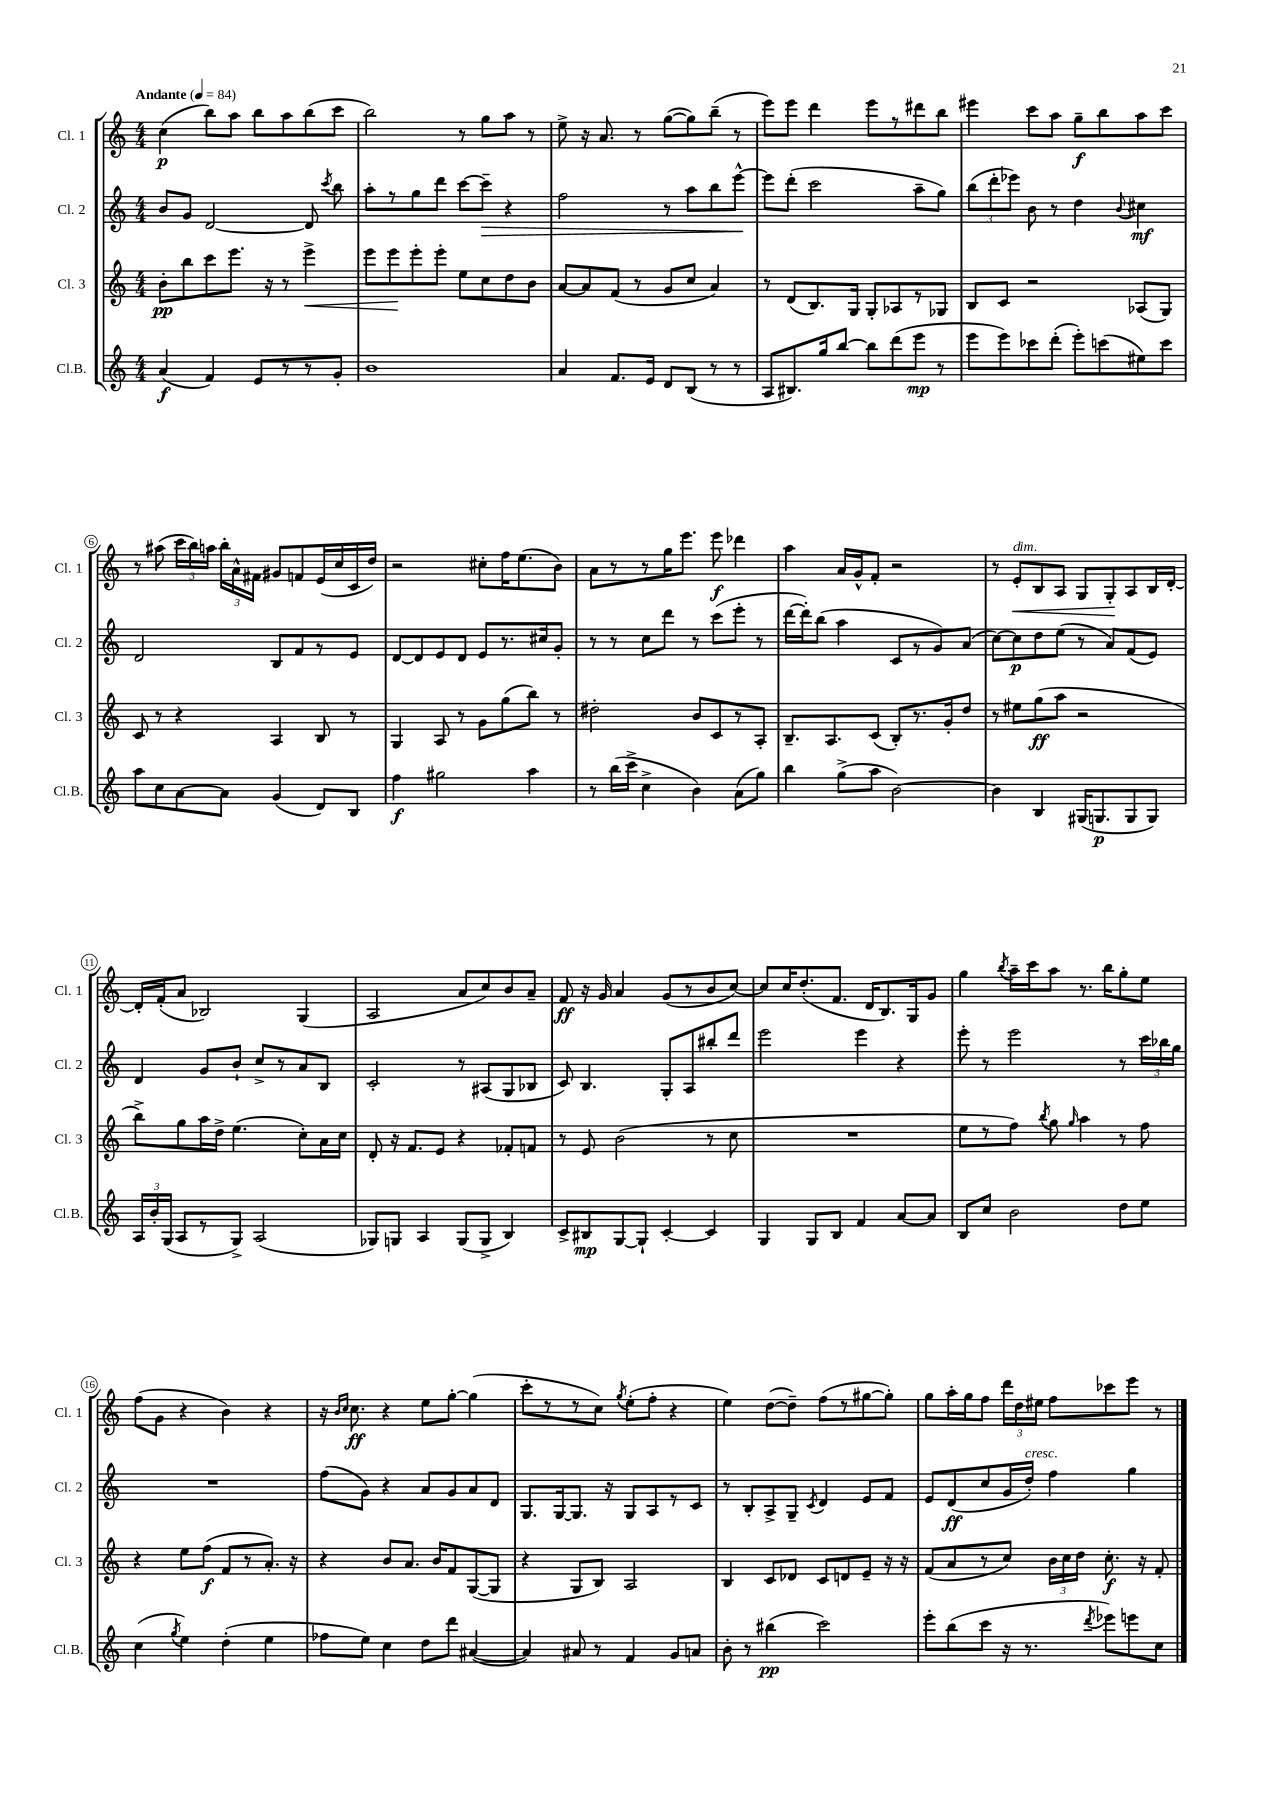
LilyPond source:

<<
\new StaffGroup <<
\new Staff = "s0" \with { instrumentName = "Cl. 1" shortInstrumentName = "Cl. 1" } {
    \clef treble \key c \major \numericTimeSignature \time 4/4 \tempo "Andante" 4 = 84
    \autoBeamOff c''4\p( b''8[) a''8] b''8[ a''8 b''8( c'''8] |
    b''2) r8 g''8[ a''8] r8 |
    e''8-> r16 a'8. r8 g''8[~( g''8) b''8]--( r8 |
    e'''8[) e'''8] d'''4 e'''8[ r8 dis'''8 b''8] |
    eis'''4 c'''8[ a''8] g''8[--\f b''8 a''8 c'''8] |
    r8 ais''8( \tuplet 3/2 { c'''16[ b''16) a''16] } \tuplet 3/2 { b''16[-. a'16-^ fis'16] } gis'8[ f'8 e'16( c''16 c'16 d''16]) |
    r2 cis''8[-. f''16 e''8.( b'8]) |
    a'8[ r8 r8 g''16 e'''8.] e'''8\f des'''4 |
    a''4 a'16[ g'16-^ f'8]-. r2 |
    r8 e'8[-.\<^\markup { \italic "dim." } b8 a8] g8[ g8-.\! a8 b16 d'16]~-. |
    d'16[-. f'16-.( a'8] bes2) g4( |
    a2 a'8[ c''8) b'8 a'8]-- |
    f'8\ff r16 g'16 a'4 g'8[( r8 b'8 c''8]~) |
    c''8[ c''16 d''8.-.( f'8.] d'16[ b8.) g16 g'8] |
    g''4 \acciaccatura { b''8 } a''16[-- c'''16 a''8] r8. b''16[ g''8-. e''8] |
    f''8[( g'8] r4 b'4) r4 |
    r16 \grace { b'16[ c''16] } c''8.\ff r4 e''8[ g''8]~-. g''4( |
    c'''8[-. r8 r8 c''8]) \acciaccatura { g''8 } e''8[-.( f''8]-. r4 |
    e''4) d''8[~( d''8]--) f''8[( r8 gis''8~ gis''8]-.) |
    g''8[ a''16-. g''16 f''8] \tuplet 3/2 { d'''16[ d''16 eis''16] } f''8[ ces'''8 e'''8] r8 \bar "|." |
}
\new Staff = "s1" \with { instrumentName = "Cl. 2" shortInstrumentName = "Cl. 2" } {
    \clef treble \key c \major \numericTimeSignature \time 4/4
    \autoBeamOff b'8[ g'8] d'2~ d'8 \acciaccatura { c'''8 } b''8 |
    a''8[-. r8 g''8 d'''8] c'''8[~ c'''8]--\> r4 |
    f''2 r8 a''8[ b''8 e'''8]~-^\! |
    e'''8[ d'''8]-.( c'''2 a''8[-- g''8]) |
    \tuplet 3/2 { b''8[( d'''8-. ees'''8]) } b'8 r8 d''4 \appoggiatura { b'8 } cis''4\mf |
    d'2 b8[ f'8 r8 e'8] |
    d'8[~ d'8 e'8 d'8] e'8[ r8. cis''16 g'8]-. |
    r8 r8 c''8[ d'''8] r8 c'''8[( e'''8]-. r8 |
    d'''16[~ d'''16-.) b''8]( a''4 c'8[ r8 g'8) a'8]( |
    c''8[~) c''8\p d''8 e''8]( r8 a'8[) f'8( e'8]) |
    d'4 g'8[ b'8]-! c''8[-> r8 a'8 b8] |
    c'2-. r8 ais8[( g8 bes8] |
    c'8) b4. g8[-. a8 bis''8-. d'''8] |
    e'''2 e'''4 r4 |
    e'''8-. r8 e'''2 r8 \tuplet 3/2 { c'''16[ bes''16 g''16] } |
    R1 |
    f''8[( g'8]) r4 a'8[ g'8 a'8 d'8] |
    g8.[ g16~ g8.] r16 g8[ a8 r8 c'8] |
    r8 b8[-. a8-> g8]-- \acciaccatura { c'8 } d'4 e'8[ f'8] |
    e'8[ d'8\ff( c''8 g'16 d''16]-.^\markup { \italic "cresc." }) f''4 g''4 \bar "|." |
}
\new Staff = "s2" \with { instrumentName = "Cl. 3" shortInstrumentName = "Cl. 3" } {
    \clef treble \key c \major \numericTimeSignature \time 4/4
    \autoBeamOff b'8[-.\pp b''8 c'''8 e'''8.] r16 r8 e'''4->\< |
    e'''8[ e'''8\! e'''8-. e'''8]-. e''8[ c''8 d''8 b'8] |
    a'8[~ a'8 f'8]( r8 g'8[ c''8] a'4) |
    r8 d'8[( b8.) g16] g8[-. aes8 r8 ges8] |
    b8[ c'8] r2 aes8[( g8]) |
    c'8 r8 r4 a4 b8 r8 |
    g4 a8 r8 g'8[ g''8( b''8]) r8 |
    dis''2-. b'8[ c'8 r8 a8]-. |
    b8.[-- a8. c'8]( b8[-.) r8. g'16-. d''8] |
    r8 eis''8[ g''8\ff( a''8] r2 |
    b''8[->) g''8 a''16 d''16]-> e''4.( c''8[-.) a'16 c''16] |
    d'8-. r16 f'8.[ e'8] r4 fes'8[-. f'8] |
    r8 e'8 b'2( r8 c''8 |
    R1 |
    e''8[ r8 f''8]) \acciaccatura { b''8 } g''8 \grace { g''16 } a''4 r8 f''8 |
    r4 e''8[ f''8]\f( f'8[ r8 a'8.]-.) r16 |
    r4 b'8[ a'8.] b'16[ f'8 g8~( g8] |
    r4 g8[ b8]) a2 |
    b4 c'8[ des'8] c'8[ d'8 e'8]-- r16 r16 |
    f'8[( a'8 r8 c''8]) \tuplet 3/2 { b'16[ c''16 d''16] } c''8.-.\f r16 f'8-. \bar "|." |
}
\new Staff = "s3" \with { instrumentName = "Cl.B." shortInstrumentName = "Cl.B." } {
    \clef treble \key c \major \numericTimeSignature \time 4/4
    \autoBeamOff a'4\f( f'4) e'8[ r8 r8 g'8]-. |
    b'1 |
    a'4 f'8.[ e'16] d'8[ b8]( r8 r8 |
    a8[ bis8.) g''16 b''8]~ b''8[ d'''8( e'''8]\mp r8 |
    e'''8[ e'''8) ces'''8 d'''8]-.( e'''8[-.) c'''8( eis''8) c'''8] |
    a''8[ c''8 a'8~ a'8] g'4( d'8[) b8] |
    f''4\f gis''2 a''4 |
    r8 b''16[( c'''16]-> c''4-> b'4) a'8[( g''8]) |
    b''4 g''8[->( a''8] b'2~) |
    b'4 b4 gis16[( g8.\p g8 g8]) |
    \tuplet 3/2 { a16[ b'16-. g16]( } a8[ r8 g8]->) a2( |
    ges8[) g8] a4 g8[( g8]-> b4) |
    c'8[-> bis8\mp g8~ g8]-! c'4~-. c'4 |
    g4 g8[ b8] f'4 a'8[~ a'8] |
    b8[ c''8] b'2 d''8[ e''8] |
    c''4( \acciaccatura { g''8 } e''4) d''4-.( e''4 |
    fes''8[ e''8]) c''4 d''8[ d'''8] ais'4~( |
    ais'4) ais'8 r8 f'4 g'8[ a'8] |
    b'8-. r8 bis''4\pp( c'''2) |
    e'''8[-. b''8( c'''8] r16 r8. \acciaccatura { d'''8 } ees'''8[) e'''8 c''8] \bar "|." |
}
>>
>>
\layout { \context { \Score \override BarNumber.stencil = #(make-stencil-circler 0.1 0.3 ly:text-interface::print) } }
